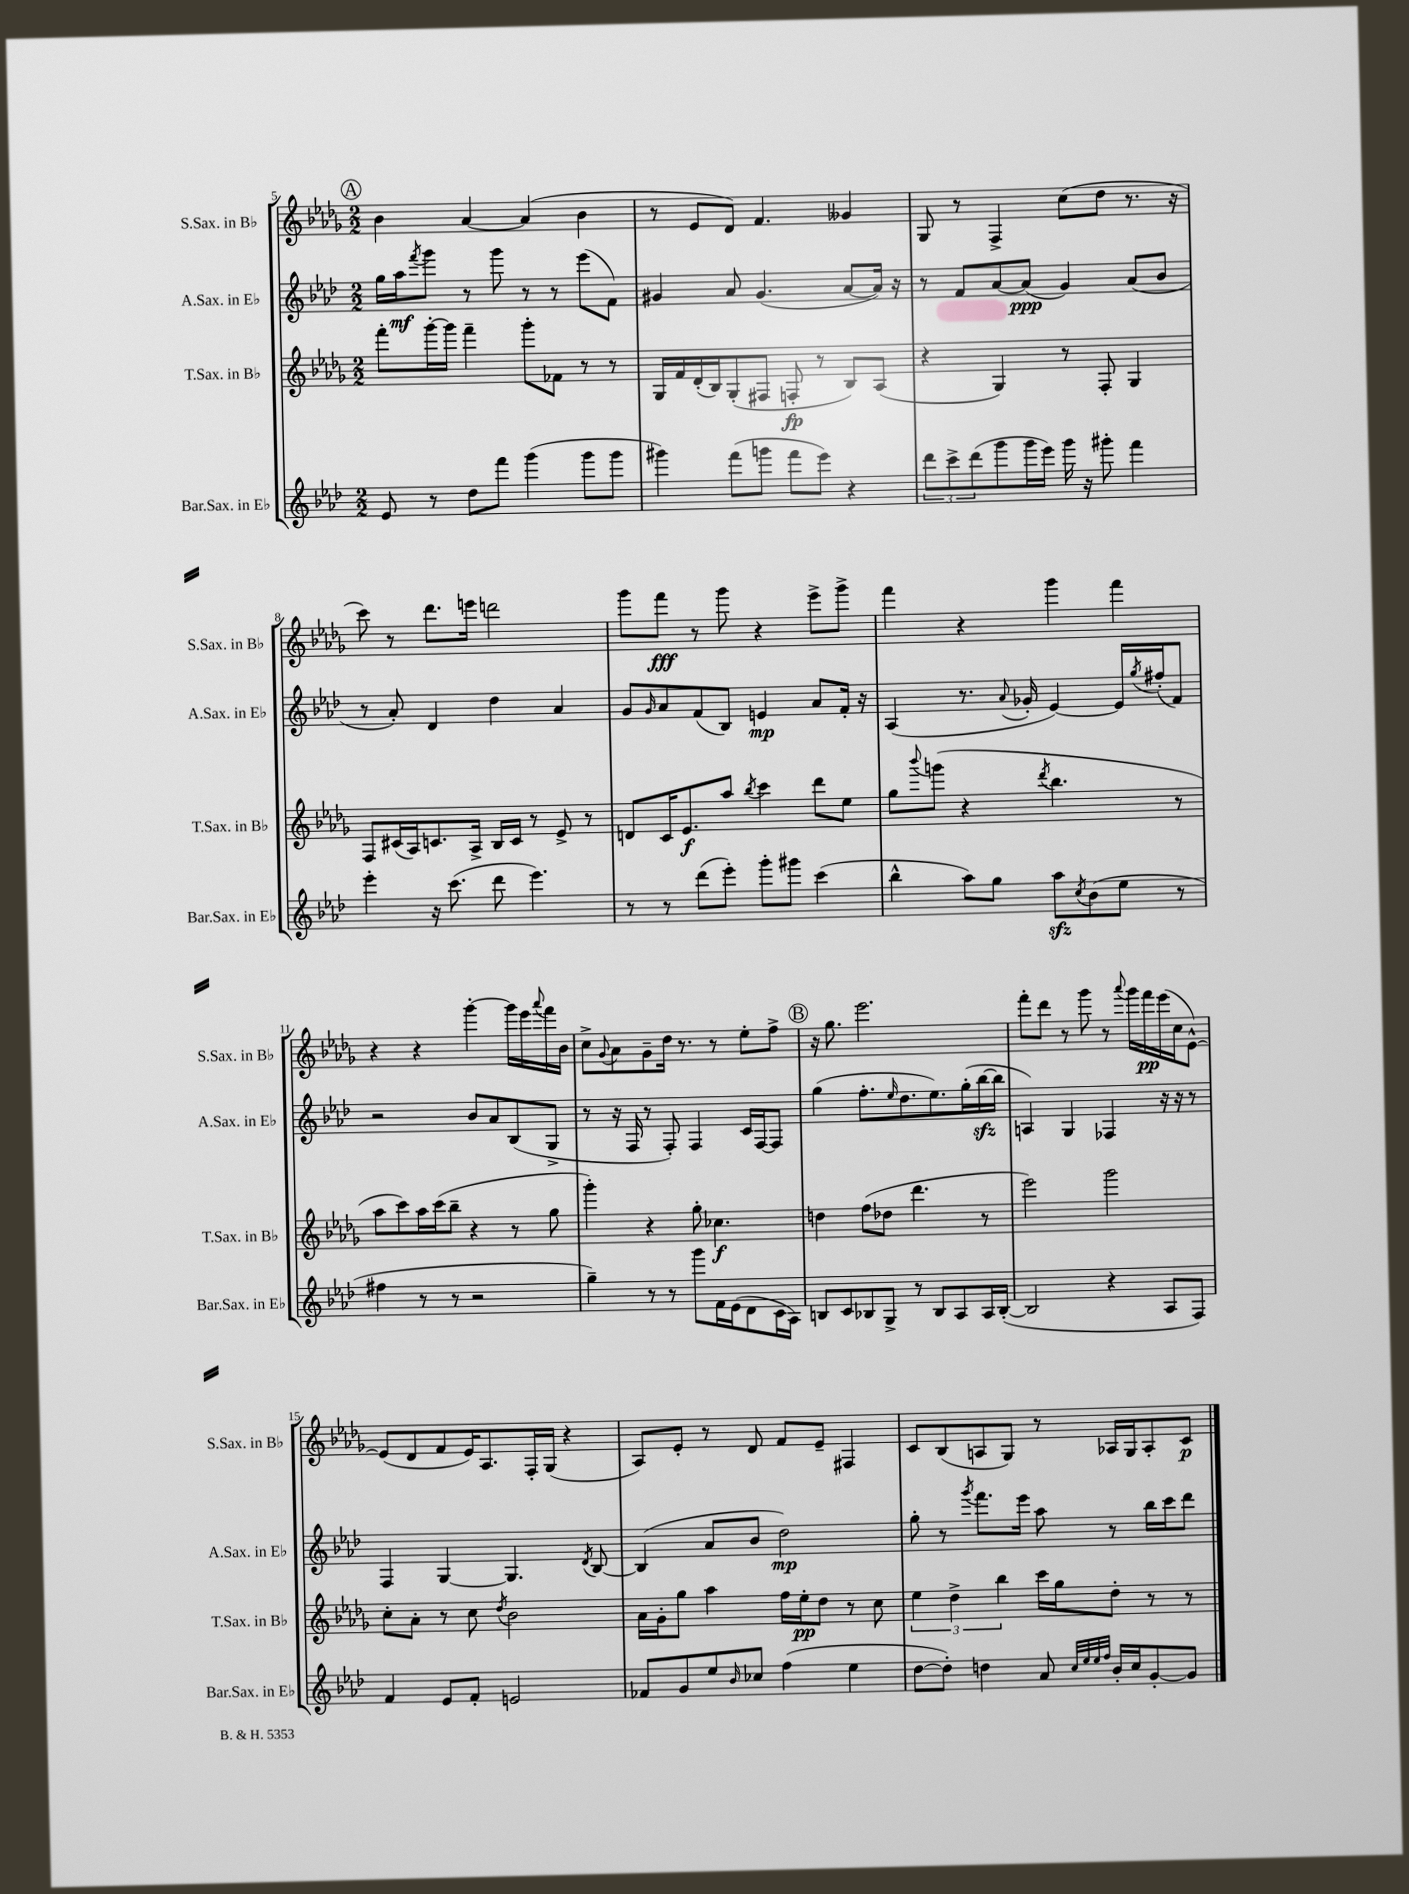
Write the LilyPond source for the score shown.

<<
\new StaffGroup <<
\new Staff = "s0" \with { instrumentName = "S.Sax. in Bb" shortInstrumentName = "S.Sax. in Bb" } {
    \clef treble \key des \major \numericTimeSignature \time 2/2
    \mark \markup { \circle "A" } bes'4 aes'4~ aes'4( bes'4 |
    r8 ees'8 des'8) f'4. geses'4 |
    ges8 r8 f4-> c''8( des''8 r8. r16 |
    c'''8) r8 des'''8. e'''16 d'''2 |
    ges'''8 f'''8\fff r8 ges'''8 r4 ees'''8-> ges'''8-> |
    f'''4 r4 ges'''4 f'''4 |
    r4 r4 ges'''4~-. ges'''16 ees'''16 \appoggiatura { aes'''8 } f'''16 bes'16 |
    c''8-> \appoggiatura { ges'8 } aes'8 ges'8-- des''16 r8. r8 ees''8-. f''8-> |
    \mark \markup { \circle "B" } r16 ges''8. ees'''2. |
    f'''8-. des'''8 r8 ges'''8 r8 \appoggiatura { aes'''8 } ges'''16 f'''16\pp ees'''16( c''16 ees'8~-^) |
    ees'8( des'8 f'8 ees'16) aes8. f16-. ges16( r4 |
    aes8) ees'8-. r8 des'8 f'8 ees'8-- fis4 |
    c'8 bes8( a8 ges8) r8 aes16 ges16 aes8-. c'8\p \bar "|." |
}
\new Staff = "s1" \with { instrumentName = "A.Sax. in Eb" shortInstrumentName = "A.Sax. in Eb" } {
    \clef treble \key aes \major \numericTimeSignature \time 2/2
    \mark \markup { \circle "A" } g''16 aes''16\mf \acciaccatura { f'''8 } g'''8 r8 g'''8 r8 r8 ees'''8( f'8) |
    gis'4 aes'8 gis'4.( aes'8~ aes'16) r16 |
    r8 f'8 aes'8~ aes'8\ppp( g'4) aes'8( bes'8 |
    r8 aes'8-.) des'4 des''4 aes'4 |
    g'8 \grace { g'16 } aes'8 f'8( bes8) e'4\mp aes'8 f'16-. r16 |
    aes4( r8. \appoggiatura { aes'8 } ges'16-. ees'4~) ees'16 \acciaccatura { g''8 } fis''16-.( f'8) |
    r2 bes'8 aes'8 bes8( g8-> |
    r8 r16 f16 r8 f8-.) f4 c'16 f16~ f8 |
    \mark \markup { \circle "B" } g''4( f''8.-. \grace { ees''16 } des''8. ees''8.) g''16-.( bes''16~\sfz bes''16 |
    a4) g4 fes4 r16 r16 r8 |
    f4 g4~ g4. \acciaccatura { des'8 } bes8~ |
    bes4( aes'8 bes'8 des''2\mp) |
    g''8-. r8 \acciaccatura { g'''8 } f'''8. ees'''16 aes''8 r8 bes''16 c'''16 des'''8 \bar "|." |
}
\new Staff = "s2" \with { instrumentName = "T.Sax. in Bb" shortInstrumentName = "T.Sax. in Bb" } {
    \clef treble \key des \major \numericTimeSignature \time 2/2
    \mark \markup { \circle "A" } f'''8-. ges'''16~-. ges'''16 f'''4-- ges'''8-. fes'8 r8 r8 |
    ges16 f'16 des'16-.( bes16) ges8-.( fis8 f8-.\fp r8 bes8) aes8( |
    r4 ges4) r8 f8-. ges4 |
    f8 cis'16( aes16) c'8. aes16-> bes16 c'16 r8 ees'8-> r8 |
    d'8 c'16 ees'8.\f aes''8 \acciaccatura { bes''8 } c'''4 des'''8 ees''8 |
    ges''8 \appoggiatura { bes'''8 } g'''8( r4 \acciaccatura { des'''8 } bes''4. r8 |
    aes''8 c'''8) aes''16 c'''16( bes''8-- r4 r8 ges''8 |
    ges'''4-.) r4 ges''8-. ces''4.\f |
    \mark \markup { \circle "B" } d''4 f''8( des''8 des'''4. r8 |
    ees'''2) ges'''2 |
    c''8-. aes'8-. r8 c''8 \acciaccatura { des''8 } bes'2 |
    aes'16 ges'16-. ges''8 aes''4 f''16 ees''16-.\pp des''8 r8 c''8 |
    \tuplet 3/2 { ees''4 des''4-> bes''4 } c'''16 ges''16 des''8-. r8 r8 \bar "|." |
}
\new Staff = "s3" \with { instrumentName = "Bar.Sax. in Eb" shortInstrumentName = "Bar.Sax. in Eb" } {
    \clef treble \key aes \major \numericTimeSignature \time 2/2
    \mark \markup { \circle "A" } ees'8 r8 des''8 f'''8 g'''4( g'''8 g'''8 |
    gis'''4) f'''8( g'''8 f'''8 ees'''8) r4 |
    \tuplet 3/2 { des'''8 c'''8-> des'''8( } g'''8 g'''16 ees'''16) g'''16 r16 gis'''8-. f'''4 |
    ees'''4-. r16 c'''8.( des'''8 ees'''4.) |
    r8 r8 des'''8( ees'''8-.) g'''8-. gis'''8 c'''4( |
    bes''4-^ aes''8) g''8 aes''8\sfz \acciaccatura { c''8 } bes'8( ees''8 r8 |
    fis''4 r8 r8 r2 |
    g''4--) r8 r8 g'''8 f'16 ees'16( des'8 c'16 aes16) |
    \mark \markup { \circle "B" } b8 c'8 bes8 g8-> r8 bes8 aes8 aes16 bes16~-.( |
    bes2 r4 aes8 f8) |
    f'4 ees'8 f'8-. e'2 |
    fes'8 g'8 ees''8 \grace { bes'16 } ces''8 f''4( ees''4 |
    des''8~ des''8-.) d''4 aes'8 \grace { c''32 ees''32 ees''32 f''32 } bes'16-. c''16 g'8~-. g'8 \bar "|." |
}
>>
>>
\layout { \context { \Score currentBarNumber = #5 } }
